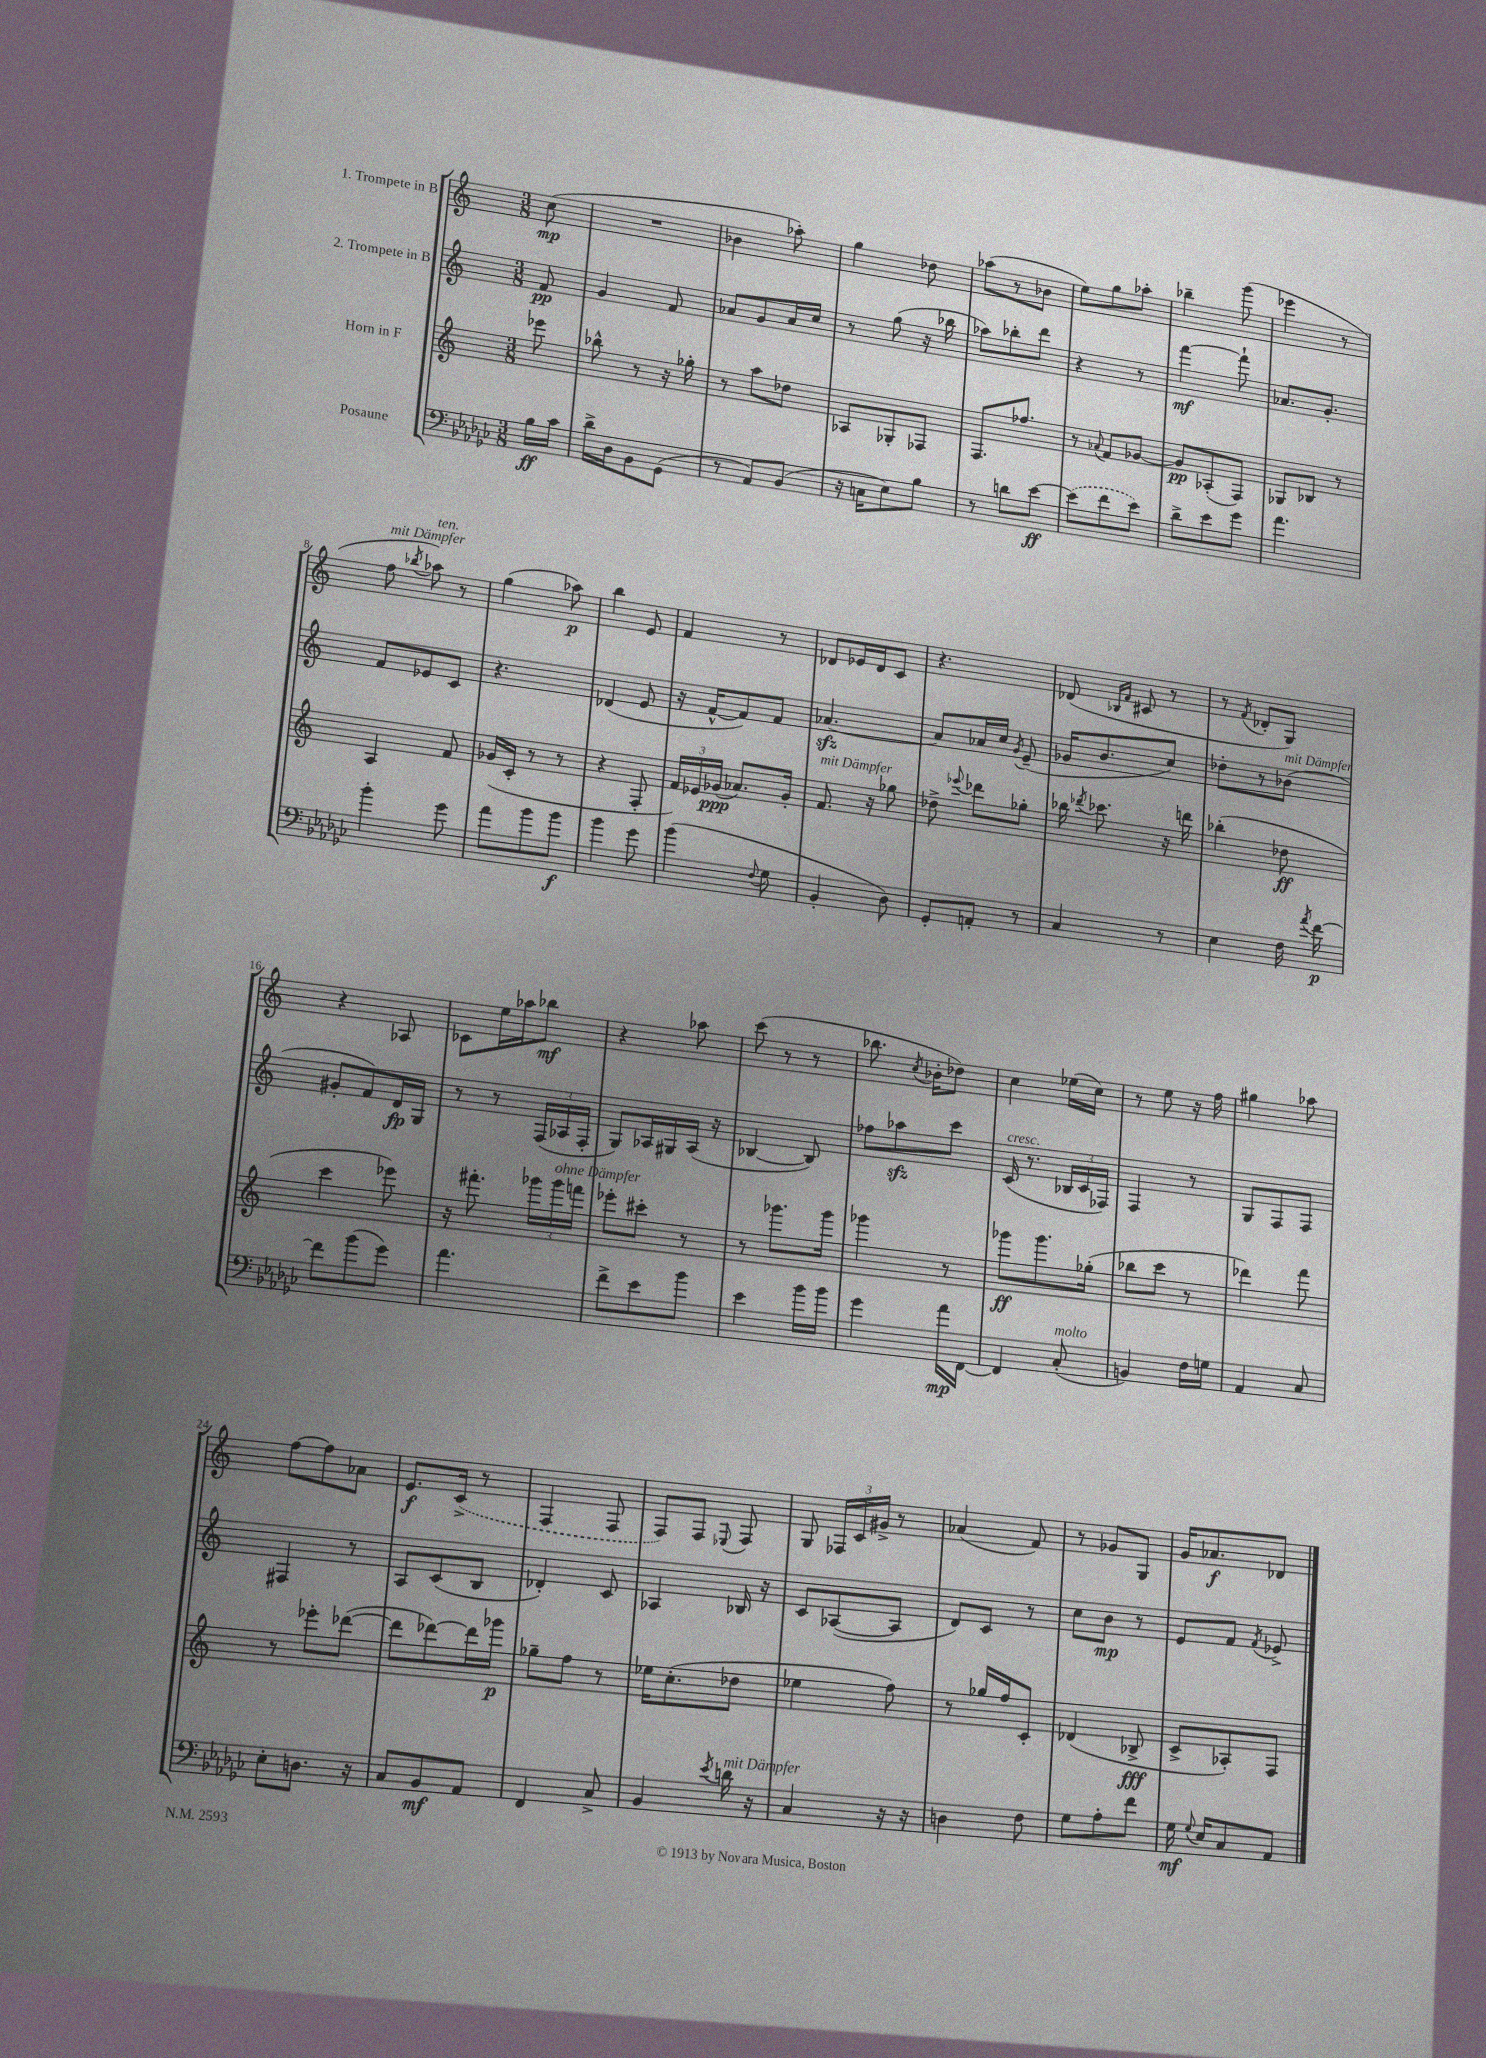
<<
\new StaffGroup <<
\new Staff = "s0" \with { instrumentName = "1. Trompete in B" } {
    \clef treble \key c \major \numericTimeSignature \time 3/8 \partial 8
    \autoBeamOff c''8\mp( |
    R4. |
    bes'4 aes''8-.) |
    g''4 des''8 |
    aes''8[( r8 bes'8] |
    e''8[) g''8 aes''8]-. |
    bes''4-- g'''8( |
    ees'''4 r8 |
    f''8^\markup { \italic "mit Dämpfer" } \acciaccatura { bes''8 } aes''8^\markup { \italic "ten." }) r8 |
    g''4( aes''8\p) |
    b''4 e'8 |
    f'4 r8 |
    des'8[ ees'16 des'16 c'8] |
    r4. |
    des'8( \grace { bes16[ f'16] } cis'8 r8 |
    r8 \acciaccatura { f'8 } des'8[-. g8]) |
    r4 aes8 |
    ces'8[ e''16 aes''16 bes''8]\mf |
    r4 aes''8 |
    c'''8( r8 r8 |
    bes''8. \acciaccatura { c''8 } bes'16[-. des''8]) |
    c''4 ees''16[( c''16]) |
    r8 e''8 r16 f''16 |
    gis''4 aes''8 |
    f''8[~ f''8 aes'8] |
    e'8.[\f \once \slurDashed c'16]->( r8 |
    f4 f8 |
    f8[) f8] \appoggiatura { ees8 } f8 |
    g8 \tuplet 3/2 { fes16[ c'16 gis'16]-> } r8 |
    aes'4( f'8) |
    r8 ges'8[ g8] |
    g'16[ aes'8.\f des'8] \bar "|." |
}
\new Staff = "s1" \with { instrumentName = "2. Trompete in B" } {
    \clef treble \key c \major \numericTimeSignature \time 3/8 \partial 8
    \autoBeamOff f'8\pp |
    g'4 f'8 |
    aes'8[ g'8 aes'16 c''16] |
    r8 g''8( r16 bes''16 |
    aes''8[) bes''8-. d'''8] |
    r4 r8 |
    f'''4~\mf f'''8-! |
    aes'8.[ g'8.]-. |
    f'8[ ees'8 c'8] |
    r4. |
    des'4( e'8 |
    r16 f'16[~-^ f'8) f'8] |
    aes'4.~\sfz |
    aes'8[ aes'16 c''16] \acciaccatura { g'8 } e'8--( |
    ges'16[ b'8. c''8]) |
    des''8[-. r8 bes'8]^\markup { \italic "mit Dämpfer" }( |
    gis'8[-. f'8) d'16\fp g16] |
    r8 r8 \tuplet 3/2 { f16[( aes16 f16]-. } |
    g8[) aes16 gis16 aes16]( r16 |
    bes4~ bes8) |
    fes''8[ aes''8\sfz c'''8] |
    c'16^\markup { \italic "cresc." }( r8. \tuplet 3/2 { bes16[ c'16 fes16]) } |
    f4 r8 |
    g8[ f8 f8] |
    fis4 r8 |
    a8[ c'8( b8] |
    des'4-.) c'8 |
    aes4 bes16 r16 |
    c'8[ aes8~( aes8] |
    d'8[) c'8] r8 |
    c''8[ b'8]\mp r8 |
    e'8[ f'8] \acciaccatura { f'8 } ees'8-> \bar "|." |
}
\new Staff = "s2" \with { instrumentName = "Horn in F" } {
    \clef treble \key c \major \numericTimeSignature \time 3/8 \partial 8
    \autoBeamOff ees'''8 |
    bes''8-^ r8 r16 ges''16-. |
    r8 a''8[ des''8] |
    aes8[ ges8-. fes8] |
    f8.[ fes''8.] |
    r8 \appoggiatura { aes'8 } f'8[ ges'8]~ |
    ges'8[\pp aes8-.( f8]) |
    ges8[ bes8] r8 |
    a4 f'8 |
    ges'16[( c'16]-. r8 r8 |
    r4 f8-. |
    \tuplet 3/2 { f'16[) ees'16 ges'16]\ppp( } aes'8.[) ges'16]-. |
    f'8.^\markup { \italic "mit Dämpfer" } r16 ges''8 |
    des''8-> \appoggiatura { ees'''8 } des'''8[ ges''8]-. |
    bes''16 \acciaccatura { des'''8 } ces'''8. r16 d'''16 |
    bes''4-.( des''8\ff |
    c'''4 ees'''8) |
    r16 fis'''8.-. \tuplet 3/2 { ges'''16[ ges'''16^\markup { \italic "ohne Dämpfer" } f'''16] } |
    ees'''8[-. cis'''8]-. r8 |
    r8 ges'''8.[ ges'''16] |
    ges'''4 r8 |
    ges'''8[\ff ges'''8. ges''16]-.( |
    bes''8[ c'''8] r8 |
    des'''4) f'''8 |
    r8 ees'''8[-. des'''8]~( |
    des'''8[ des'''8~) des'''16 ges'''16]\p |
    ges''8[-- f''8] r8 |
    ees''16[ c''8.-.( des''8] |
    ees''4 f''8) |
    r8 ges''16[ f''16 c'8]-. |
    des'4( bes8->\fff |
    c'8[-> aes8-.) f8] \bar "|." |
}
\new Staff = "s3" \with { instrumentName = "Posaune" } {
    \clef bass \key ges \major \numericTimeSignature \time 3/8 \partial 8
    \autoBeamOff bes16[\ff ces'16] |
    des'16[-> des16 bes,8 ges,8]( |
    r8 aes,8[) bes,8]( |
    r16 c16[ ees8) bes8] |
    r8 d'8[ ees'8]~\ff |
    \once \slurDashed ees'8[( f'8 ees'8]) |
    des'8[-> ees'8 ges'8] |
    aes'4. |
    bes'4-. ges'8 |
    aes'8[ bes'8 bes'8]\f |
    bes'4 ges'8 |
    bes'4( \appoggiatura { f8 } ges8 |
    bes,4-. des8) |
    ges,8[-. a,8]-. r8 |
    ces4 r8 |
    ees4 f16 \acciaccatura { aes'8 } f'16~\p |
    f'8[ bes'8( ges'8]) |
    aes'4. |
    f'8[-> ees'8 bes'8] |
    ees'4 bes'16[ bes'16] |
    ges'4 aes'16[\mp f,16]~ |
    f,4 ces8-.^\markup { \italic "molto" }( |
    b,4) f16[ g16] |
    aes,4 ces8 |
    ees8[-. d8.] r16 |
    ces8[ bes,8\mf aes,8] |
    f,4 ces8-> |
    bes,4 \acciaccatura { ees'8 } d'16^\markup { \italic "mit Dämpfer" } r16 |
    ces4 r16 r16 |
    d4 f8 |
    ges8[ aes8-. f'8] |
    ges16\mf \appoggiatura { ges8 } ees16[ ces8 aes,8] \bar "|." |
}
>>
>>
